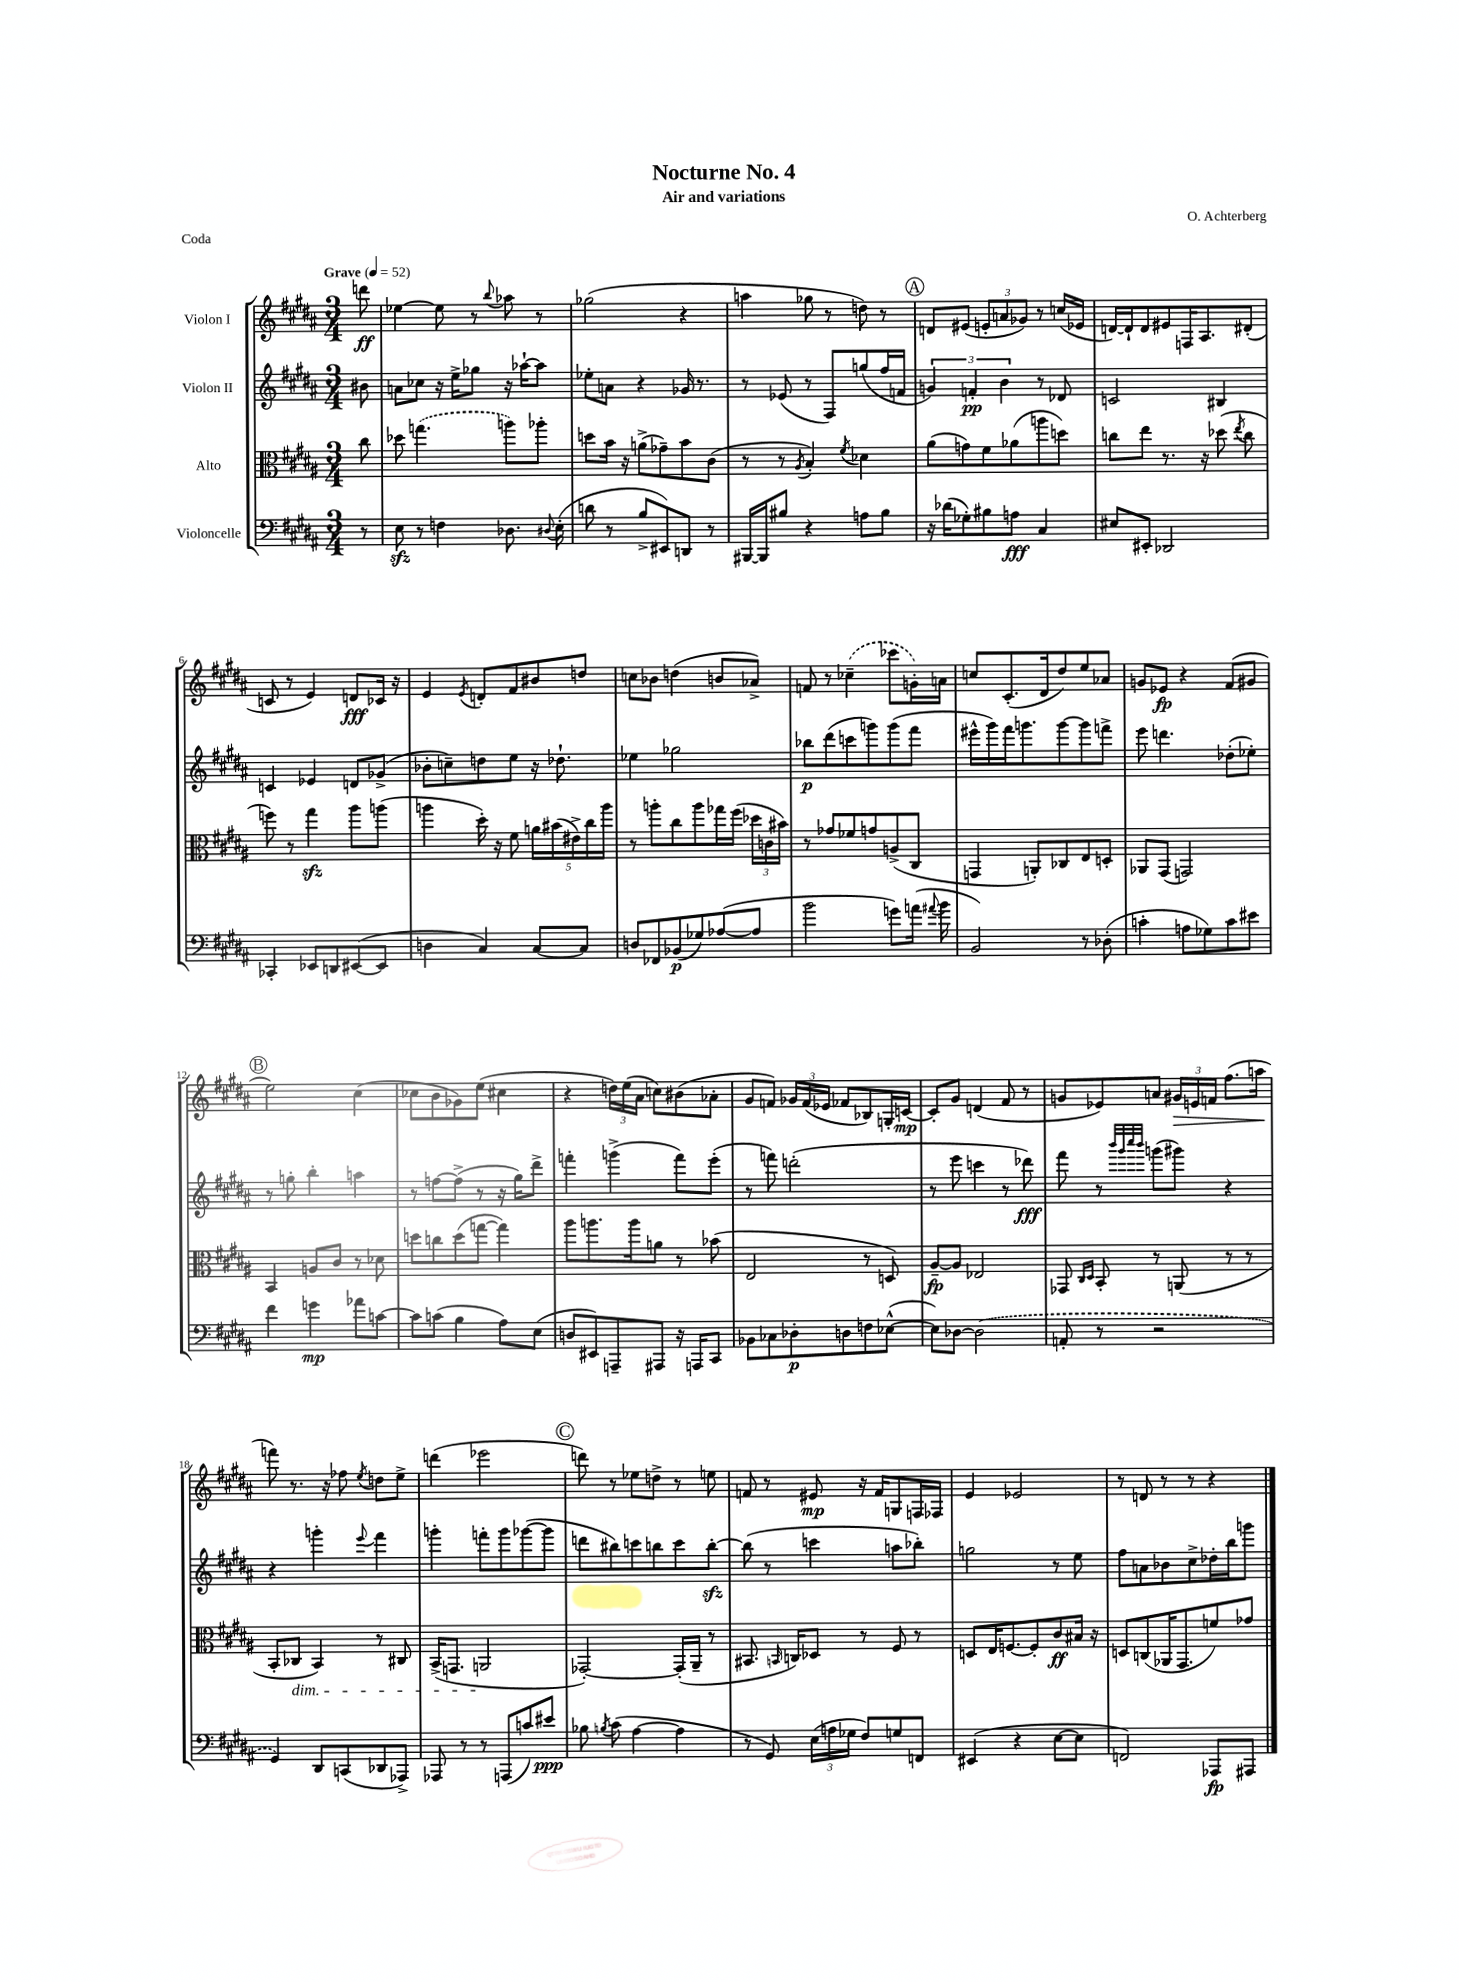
\header { title = "Nocturne No. 4" composer = "O. Achterberg" subtitle = "Air and variations" piece = "Coda" }
<<
\new StaffGroup <<
\new Staff = "s0" \with { instrumentName = "Violon I" } {
    \clef treble \key b \major \numericTimeSignature \time 3/4 \partial 8 \tempo "Grave" 4 = 52
    \autoBeamOff d'''8\ff |
    ees''4~ ees''8 r8 \appoggiatura { b''8 } aes''8 r8 |
    ges''2( r4 |
    a''4 ges''8 r8 d''8) r8 |
    \mark \markup { \circle "A" } d'8[ eis'8]( \tuplet 3/2 { e'8[-. a'8 ges'8]) } r8 c''16[( ees'16] |
    d'16[~) d'16-! d'8 eis'8 f16 ais8. dis'8]-.( |
    c'8 r8 e'4) d'8[\fff ces'16] r16 |
    e'4 \acciaccatura { e'8 } d'8[-. fis'8 bis'8 d''8] |
    c''8[ bes'8] d''4( b'8[ aes'8]->) |
    f'8 r8 \once \slurDashed ces''4--( ces'''8[ g'16-.) a'16] |
    c''8[ cis'8.-.( dis'16 dis''8) e''8 aes'8] |
    g'8[ ees'8]\fp r4 fis'8[( gis'8] |
    \mark \markup { \circle "B" } e''2) cis''4( |
    ces''8[ b'8 ges'8) e''8]( cis''4 |
    r4 \tuplet 3/2 { d''16[) e''16( ais'16] } c''8[) bis'8( aes'8]-. |
    gis'8[ f'8]) \tuplet 3/2 { ges'16[ f'16( ees'16] } fes'8[ bes8) g16-. c'16]~\mp |
    c'8[-. gis'8] d'4( fis'8 r8 |
    g'8[ ees'8) a'8] \tuplet 3/2 { gis'16[\> e'16 f'16] } fis''8.[( a''16]\! |
    f'''8) r8. r16 fes''8 \acciaccatura { e''8 } d''8[ e''8]-> |
    d'''4( ees'''2 |
    \mark \markup { \circle "C" } d'''8) r8 ees''8[ d''8]-> r8 e''8 |
    f'8 r8 eis'8\mp r16 f'16[ g8 f16 fes16] |
    e'4 ees'2 |
    r8 d'8 r8 r8 r4 \bar "|." |
}
\new Staff = "s1" \with { instrumentName = "Violon II" } {
    \clef treble \key b \major \numericTimeSignature \time 3/4 \partial 8
    \autoBeamOff bis'8 |
    a'8[ ces''8] r16 e''16[-> ges''8] r16 aes''16[~-! aes''8] |
    ees''8[-. a'8] r4 ges'16 r8. |
    r8 ees'8( r8 fis8[) g''8( fis''16 f'16] |
    \mark \markup { \circle "A" } \tuplet 3/2 { g'4) f'4-.\pp b'4 } r8 des'8 |
    c'2 bis4 |
    c'4 ees'4 d'8[ ges'8]->( |
    bes'8[-. c''8--) d''8 e''8] r16 des''8.-! |
    ees''4 ges''2 |
    bes''8[\p dis'''8( c'''8 g'''8) g'''8( fis'''8] |
    eis'''16[-^ gis'''16) fis'''16 g'''8. g'''8~ g'''8 f'''8]-> |
    e'''8 d'''4. des''8[-.( ees''8]-.) |
    \mark \markup { \circle "B" } r8 g''8-. b''4-. a''4 |
    r8 f''8[~ f''8]->( r8 r16 gis''16[) dis'''8]-> |
    f'''4-. g'''4->( f'''8[) e'''8]-.( |
    r8 f'''8) d'''2-.( |
    r8 e'''8 c'''4 r8 des'''8\fff) |
    fis'''8 r8 \grace { b'''32[ gis'''32 cis''''32 b'''32] } g'''8[( gis'''8]) r4 |
    r4 g'''4-. \appoggiatura { e'''8 } fis'''4 |
    g'''4-. f'''8[-. g'''8 ges'''8~( ges'''8] |
    \mark \markup { \circle "C" } d'''8[ bis''8) c'''8 b''8 c'''8 b''8]~-.\sfz |
    b''8( r8 c'''4 a''8[ bes''8]-.) |
    g''2 r8 e''8 |
    fis''8[ a'8 bes'8 cis''8-> des''16-. b''16 g'''8] \bar "|." |
}
\new Staff = "s2" \with { instrumentName = "Alto" } {
    \clef alto \key b \major \numericTimeSignature \time 3/4 \partial 8
    \autoBeamOff cis''8 |
    des''8 \once \slurDashed g''4.( a''8[) aes''8]-. |
    d''8[ b'16] r16 a'8[->( ges'8--) b'8 cis'8]( |
    r8 r8 \acciaccatura { ais8 } b4-.) \acciaccatura { fis'8 } des'4 |
    \mark \markup { \circle "A" } ais'8[( g'8) fis'8 aes'8( a''8 d''8]) |
    c''8[ e''8] r8. r16 des''8( \acciaccatura { e''8 } c''8 |
    f''8) r8 gis''4\sfz ais''8[ a''8]( |
    a''4 dis''16-.) r16 fis'8 \tuplet 5/4 { a'16[ bis'16( eis'16->) cis''16 a''16] } |
    r8 a''8[-. cis''8 a''8 ges''16 fis''16]( \tuplet 3/2 { des''16[ c'16 bis'16]) } |
    r8 ges'8[ fes'8 g'8 a8->( cis8] |
    g,4 a,8[-.) ces8 e8 d8]-. |
    aes,8[ gis,8]( g,2) |
    \mark \markup { \circle "B" } b,4 a8[ cis'8] r8 des'8 |
    d''8[ c''8 d''8( g''8]~ g''4) |
    ais''8[ a''8. a''16 a'8] r8 bes'8( |
    e2 r8 d8) |
    ais8[~--\fp ais8] ees2 |
    ges,8 \grace { cis16[ dis16] } b,8-. r8 a,8( r8 r8 |
    b,8[-. ces8]\dim b,4) r8 cis8 |
    b,16[->( g,8.] a,2\! |
    \mark \markup { \circle "C" } ges,2~-.) ges,16[-.( ais,16]-- r8 |
    bis,8. \grace { b,16 } c16[) des8] r8 fis8 r8 |
    d8[ e16 f8.~ f8-. cis'8\ff bis16] r16 |
    d8[ c8( aes,16 gis,8. f'8) ges'8] \bar "|." |
}
\new Staff = "s3" \with { instrumentName = "Violoncelle" } {
    \clef bass \key b \major \numericTimeSignature \time 3/4 \partial 8
    \autoBeamOff r8 |
    e8\sfz r8 f4 des8. \appoggiatura { dis8 } e16-.( |
    d'8 r8 b8[-> eis,8) d,8] r8 |
    bis,,16[~ bis,,16 bis8] r4 a8[ bis8] |
    \mark \markup { \circle "A" } r16 des'16[( ges8-.) bis8 a8]\fff cis4 |
    eis8[ eis,8]-. des,2 |
    ces,4-. ees,8[ d,8 eis,8~( eis,8] |
    d4 cis4) cis8[~ cis8] |
    d8[ fes,8 bes,8\p( ges8) aes8~( aes8] |
    b'2 g'8[) a'16]( \appoggiatura { ais'8 } b'16 |
    b,2) r8 des8-.( |
    c'4-. a8[ ges8) c'8 eis'8] |
    \mark \markup { \circle "B" } fis'4 g'4\mp aes'8[ c'8]~ |
    c'8[ c'8]( b4 ais8[) e8]( |
    d8[ eis,8) a,,8-- ais,,8] r16 a,,16[ cis,8] |
    bes,8[ ces8 des8-.\p d8 f8 ees8]~-^( |
    ees8[) des8]~ \once \slurDashed des2( |
    a,8-. r8 r2 |
    gis,4) dis,8[ c,8( des,8 aes,,8]->) |
    aes,,8 r8 r8 a,,8[( c'8) eis'8]\ppp |
    \mark \markup { \circle "C" } bes8 \acciaccatura { b8 } cis'8( ais4~ ais4 |
    r8 gis,8) \tuplet 3/2 { e16[( a16 ges16] } fis8[) g8 f,8] |
    eis,4( r4 e8[~ e8] |
    f,2) aes,,8[\fp ais,,8] \bar "|." |
}
>>
>>
